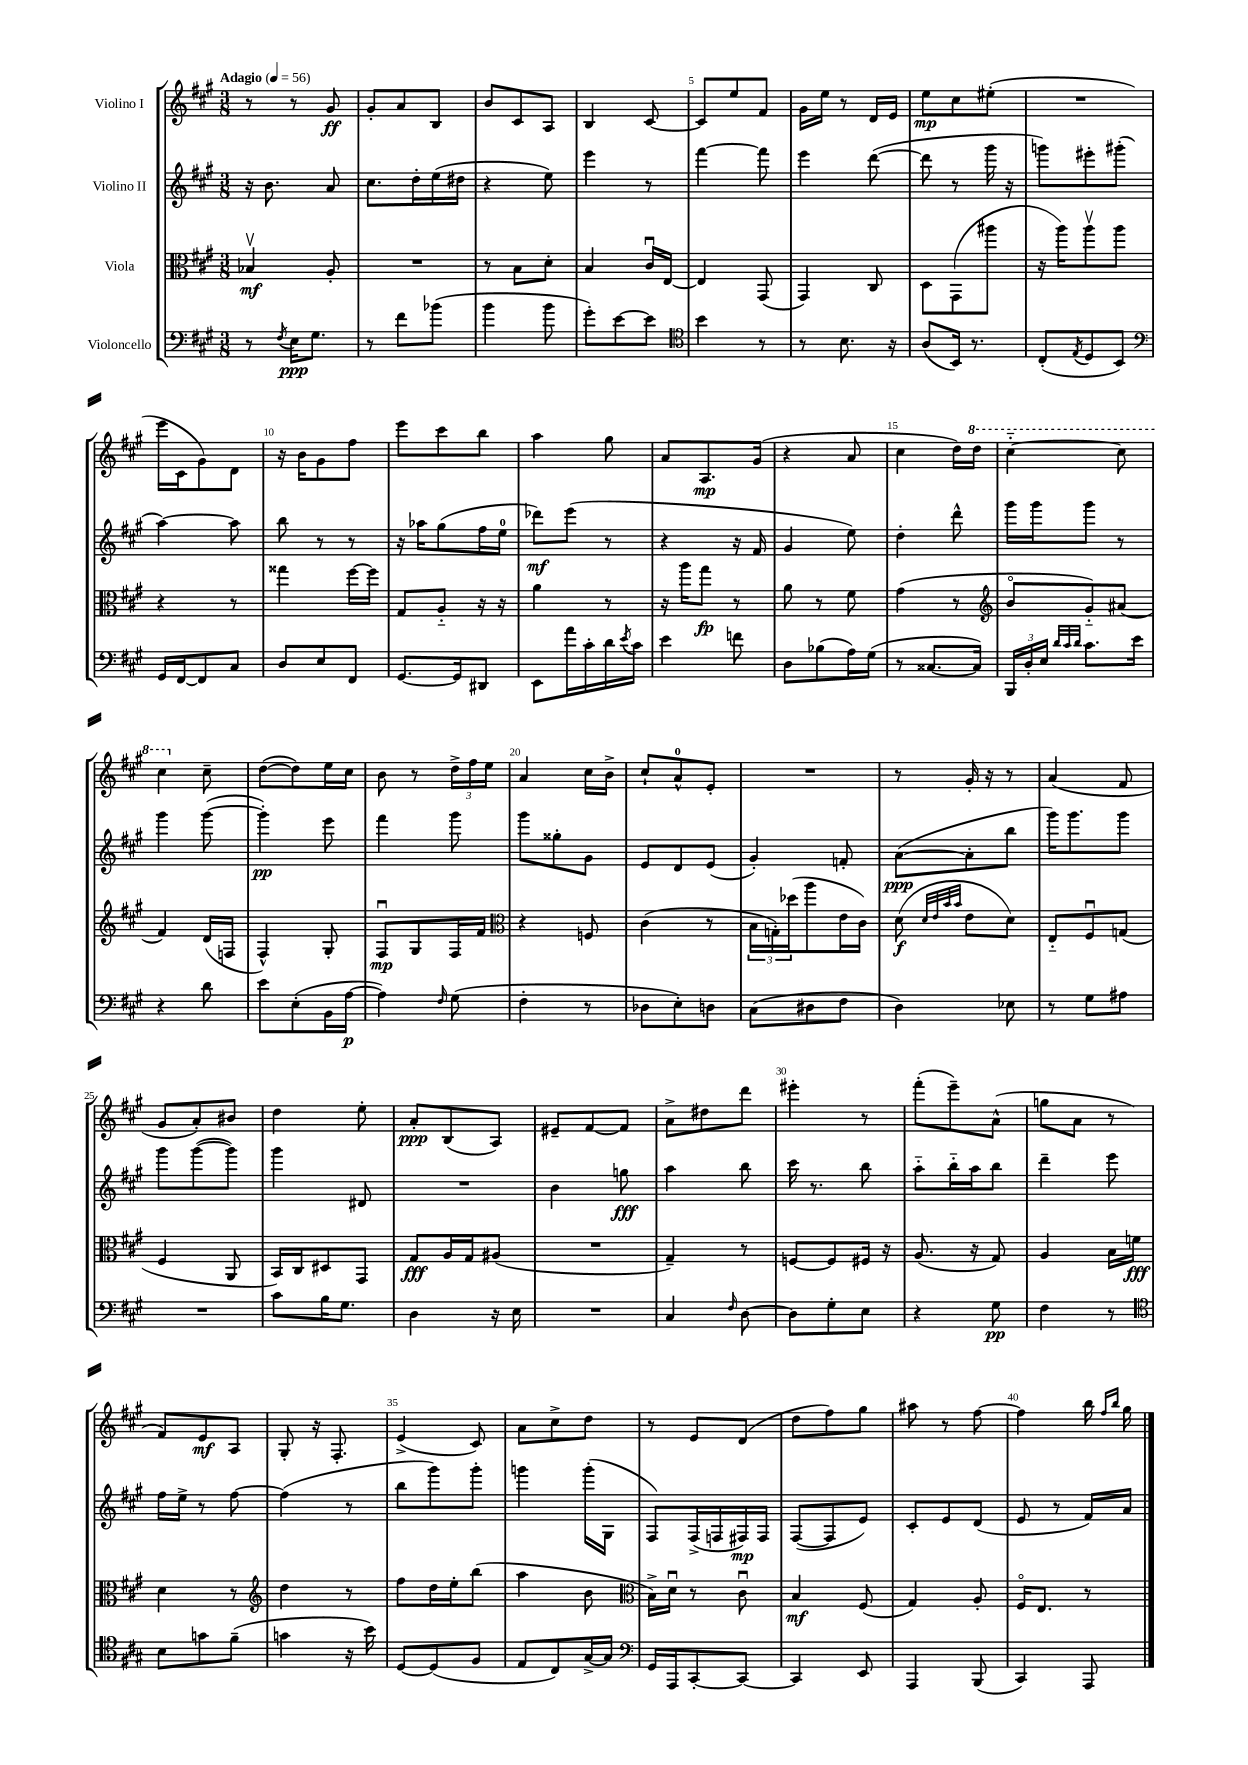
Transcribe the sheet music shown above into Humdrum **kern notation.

**kern	**dynam	**kern	**dynam	**kern	**dynam	**kern	**dynam
*part4	*part4	*part3	*part3	*part2	*part2	*part1	*part1
*staff4	*staff4	*staff3	*staff3	*staff2	*staff2	*staff1	*staff1
*I"Violoncello	*	*I"Viola	*	*I"Violino II	*	*I"Violino I	*
*clefF4	*	*clefC3	*	*clefG2	*	*clefG2	*
*k[f#c#g#]	*	*k[f#c#g#]	*	*k[f#c#g#]	*	*k[f#c#g#]	*
*M3/8	*	*M3/8	*	*M3/8	*	*M3/8	*
*MM56	*	*MM56	*	*MM56	*	*MM56	*
=1	=1	=1	=1	=1	=1	=1	=1
!	!	!	!	!	!	!LO:TX:a:B:t=Adagio	!
8r	.	4B-Xv/	mf	16r	.	8r	.
.	.	.	.	8.b\	.	.	.
8qF#/	.	.	.	.	.	.	.
16E\KL	ppp	.	.	.	.	8r	.
8.G#\J	.	.	.	.	.	.	.
.	.	8A'/	.	8a/	.	8g#/	ff
=2	=2	=2	=2	=2	=2	=2	=2
8r	.	4.r	.	8.cc#\L	.	8g#'/L	.
8f#\L	.	.	.	.	.	8a/	.
.	.	.	.	16dd'\L	.	.	.
(8b-X\J	.	.	.	(16ee\	.	8B/J	.
.	.	.	.	16dd#X\JJ	.	.	.
=3	=3	=3	=3	=3	=3	=3	=3
4b\	.	8r	.	4r	.	8b/L	.
.	.	8B\L	.	.	.	8c#/	.
8b\	.	8d'\J	.	8ee\)	.	8A/J	.
=4	=4	=4	=4	=4	=4	=4	=4
8g#'\L)	.	4B/	.	4eee\	.	4B/	.
[8e\	.	.	.	.	.	.	.
8e\J]	.	16c#u/LL	.	8r	.	[8c#/	.
.	.	[16E/JJ	.	.	.	.	.
=5	=5	=5	=5	=5	=5	=5	=5
*clefC4	*	*	*	*	*	*	*
4b\	.	4E/]	.	[4fff#\	.	8c#/L]	.
.	.	.	.	.	.	8ee/	.
8r	.	(8GG#/	.	8fff#\]	.	8f#/J	.
=6	=6	=6	=6	=6	=6	=6	=6
8r	.	4GG#/)	.	4eee\	.	16g#\LL	.
.	.	.	.	.	.	16ee\JJ	.
8.B\	.	.	.	.	.	8r	.
.	.	8C#/	.	([8ddd\	.	16d/LL	.
16r	.	.	.	.	.	16e/JJ	.
=7	=7	=7	=7	=7	=7	=7	=7
(8A/L	.	8D\L	.	8ddd\]	.	8ee\L	mp
16BB/Jk)	.	(8GG#\	.	8r	.	8cc#\	.
8.r	.	.	.	.	.	.	.
.	.	8aa#X\J	.	16ggg#\	.	(8ee#X'\J	.
.	.	.	.	16r	.	.	.
=8	=8	=8	=8	=8	=8	=8	=8
(8C#'/L	.	16r	.	8gggn\L)	.	4.r	.
.	.	16aa\KL)	.	.	.	.	.
8qE/	.	.	.	.	.	.	.
8D/	.	8aav\	.	8eee#X'\	.	.	.
8BB/J)	.	8aa\J	.	(8ggg#X'\J	.	.	.
!!LO:LB:g=z
=9	=9	=9	=9	=9	=9	=9	=9
*clefF4	*	*	*	*	*	*	*
16GG#/LL	.	4r	.	[4aa\)	.	16eee\LL	.
[16FF#/J	.	.	.	.	.	16c#\J	.
8FF#/]	.	.	.	.	.	8g#\)	.
8C#/J	.	8r	.	8aa\]	.	8d\J	.
=10	=10	=10	=10	=10	=10	=10	=10
8D/L	.	4gg##X\	.	8bb\	.	16r	.
.	.	.	.	.	.	16b\KL	.
8E/	.	.	.	8r	.	8g#\	.
8FF#/J	.	[16ff#\LL	.	8r	.	8ff#\J	.
.	.	16ff#\JJ]	.	.	.	.	.
=11	=11	=11	=11	=11	=11	=11	=11
[8.GG#/L	.	8G#/L	.	16r	.	8eee\L	.
.	.	.	.	16aa-X\KL	.	.	.
.	.	8A/J	.	(8gg#\	.	8ccc#\	.
16GG#/k]	.	.	.	.	.	.	.
8DD#X/J	.	16r	.	16ff#\L	.	8bb\J	.
.	.	16r	.	16ee\JJ	.	.	.
=12	=12	=12	=12	=12	=12	=12	=12
8EE\L	.	4a\	.	8ddd-X\L)	mf	4aa\	.
16a\L	.	.	.	(8eee\J	.	.	.
16c#'\	.	.	.	.	.	.	.
16d\	.	8r	.	8r	.	8gg#\	.
8qe/	.	.	.	.	.	.	.
16c#\JJ	.	.	.	.	.	.	.
=13	=13	=13	=13	=13	=13	=13	=13
4e\	.	16r	.	4r	.	8a/L	.
.	.	16aa\KL	.	.	.	.	.
.	.	8gg#\J	fp	.	.	8.A/	mp
8fn\	.	8r	.	16r	.	.	.
.	.	.	.	16f#/	.	(16g#/Jk	.
=14	=14	=14	=14	=14	=14	=14	=14
8D\L	.	8a\	.	4g#/	.	4r	.
(8B-X\	.	8r	.	.	.	.	.
16A\L)	.	8f#\	.	8ee\)	.	8a/	.
(16G#\JJ	.	.	.	.	.	.	.
=15	=15	=15	=15	=15	=15	=15	=15
8r	.	(4g#\	.	4dd'\	.	4cc#\	.
[8.C##X/L	.	.	.	.	.	.	.
.	.	8r	.	8ddd^^\	.	16dd\LL)	.
*	*	*	*	*	*	*8va	*
16C##/Jk])	.	.	.	.	.	16ddd\JJ	.
=16	=16	=16	=16	=16	=16	=16	=16
*	*	*clefG2	*	*	*	*	*
24BBB/LL	.	8b/L	.	16ggg#\LL	.	[4ccc#\	.
24D'/	.	.	.	.	.	.	.
.	.	.	.	16ggg#\J	.	.	.
24E/JJ	.	.	.	.	.	.	.
32qqd/LLL	.	.	.	.	.	.	.
32qqc#/	.	.	.	.	.	.	.
32qqd/JJJ	.	.	.	.	.	.	.
8.c#\L	.	8g#/)	.	8ggg#\J	.	.	.
.	.	(8a#X/J	.	8r	.	8ccc#\]	.
16e\Jk	.	.	.	.	.	.	.
!!LO:LB:g=z
=17	=17	=17	=17	=17	=17	=17	=17
4r	.	4f#/)	.	4ggg#\	.	4ccc#\	.
*	*	*	*	*	*	*X8va	*
8d\	.	(16d/LL	.	([8ggg#\	.	8cc#~\	.
.	.	16Fn/JJ	.	.	.	.	.
=18	=18	=18	=18	=18	=18	=18	=18
8e\L	.	4F#^^/)	.	4ggg#'\])	pp	([8dd\L	.
(8E'\	.	.	.	.	.	8dd\])	.
16BB\L	.	8G#'/	.	8eee\	.	16ee\L	.
[16A\JJ	p	.	.	.	.	16cc#\JJ	.
=19	=19	=19	=19	=19	=19	=19	=19
4A\])	.	8F#u/L	mp	4fff#\	.	8b\	.
.	.	8G#/	.	.	.	8r	.
16qqF#/	.	.	.	.	.	.	.
(8G#\	.	16F#/L	.	8ggg#\	.	24dd^\LL	.
.	.	.	.	.	.	24ff#\	.
.	.	16f#/JJ	.	.	.	.	.
.	.	.	.	.	.	24ee\JJ	.
=20	=20	=20	=20	=20	=20	=20	=20
*	*	*clefC3	*	*	*	*	*
4F#'\	.	4r	.	8ggg#\L	.	4a/	.
.	.	.	.	8gg##X'\	.	.	.
8r	.	8Fn/	.	8g#\J	.	16cc#\LL	.
.	.	.	.	.	.	16b^\JJ	.
=21	=21	=21	=21	=21	=21	=21	=21
8D-X\L	.	(4c#\	.	8e/L	.	8cc#`/L	.
8E'\)	.	.	.	8d/	.	8a^^/	.
8Dn\J	.	8r	.	(8e/J	.	8e'/J	.
=22	=22	=22	=22	=22	=22	=22	=22
(8C#\L	.	24B\LL	.	4g#'/)	.	4.r	.
.	.	24Gn'\)	.	.	.	.	.
.	.	(24dd-X\J	.	.	.	.	.
8D#X\	.	8aa\	.	.	.	.	.
8F#\J	.	16e\L	.	8fn'/	.	.	.
.	.	16c#\JJ)	.	.	.	.	.
=23	=23	=23	=23	=23	=23	=23	=23
4D\)	.	(8d\	f	([8a\L	ppp	8r	.
.	.	32qqd/LLL	.	.	.	.	.
.	.	32qqe/	.	.	.	.	.
.	.	32qqb/	.	.	.	.	.
.	.	32qqb/JJJ	.	.	.	.	.
.	.	8e\L	.	8a'\]	.	16g#'/	.
.	.	.	.	.	.	16r	.
8E-X\	.	8d\J)	.	8bb\J	.	8r	.
=24	=24	=24	=24	=24	=24	=24	=24
8r	.	8E/L	.	16ggg#\KL)	.	(4a/	.
.	.	.	.	8.ggg#\	.	.	.
8G#\L	.	8F#u/	.	.	.	.	.
8A#X\J	.	(8Gn/J	.	8ggg#\J	.	8f#/	.
!!LO:LB:g=z
=25	=25	=25	=25	=25	=25	=25	=25
4.r	.	4F#/	.	8ggg#\L	.	8g#/L	.
.	.	.	.	([8ggg#\	.	8a'/)	.
.	.	8AA/	.	8ggg#\J])	.	8b#X/J	.
=26	=26	=26	=26	=26	=26	=26	=26
8c#\L	.	16BB/LL)	.	4ggg#\	.	4dd\	.
.	.	16C#/J	.	.	.	.	.
16B\K	.	8D#X/	.	.	.	.	.
8.G#\J	.	.	.	.	.	.	.
.	.	8GG#/J	.	8d#X/	.	8ee'\	.
=27	=27	=27	=27	=27	=27	=27	=27
4D\	.	8G#/L	fff	4.r	.	8a'/L	ppp
.	.	16A/L	.	.	.	(8B/	.
.	.	16G#/J	.	.	.	.	.
16r	.	(8A#X/J	.	.	.	8A/J)	.
16E\	.	.	.	.	.	.	.
=28	=28	=28	=28	=28	=28	=28	=28
4.r	.	4.r	.	4b\	.	8e#X~/L	.
.	.	.	.	.	.	[8f#/	.
.	.	.	.	8ggn\	fff	8f#/J]	.
=29	=29	=29	=29	=29	=29	=29	=29
4C#/	.	4G#~/)	.	4aa\	.	8a^\L	.
.	.	.	.	.	.	8dd#X\	.
16qqF#/	.	.	.	.	.	.	.
[8D\	.	8r	.	8bb\	.	8ddd\J	.
=30	=30	=30	=30	=30	=30	=30	=30
8D\L]	.	[8Fn/L	.	16ccc#\	.	4eee#X'\	.
.	.	.	.	8.r	.	.	.
8G#'\	.	8F/]	.	.	.	.	.
8E\J	.	16F#X/Jk	.	8bb\	.	8r	.
.	.	16r	.	.	.	.	.
=31	=31	=31	=31	=31	=31	=31	=31
4r	.	(8.A/	.	8aa\L	.	(8fff#'\L	.
.	.	.	.	16bb\L	.	8eee~\)	.
.	.	16r	.	16aa\J	.	.	.
8G#\	pp	8G#/)	.	8bb\J	.	(8a^^\J	.
=32	=32	=32	=32	=32	=32	=32	=32
4F#\	.	4A/	.	4ddd~\	.	8ggn\L	.
.	.	.	.	.	.	8a\J	.
8r	.	16B\LL	.	8eee\	.	8r	.
.	.	16fn\JJ	fff	.	.	.	.
!!LO:LB:g=z
=33	=33	=33	=33	=33	=33	=33	=33
*clefC4	*	*	*	*	*	*	*
8B\L	.	4d\	.	16ff#\LL	.	8f#/L)	.
.	.	.	.	16ee^\JJ	.	.	.
8gn\	.	.	.	8r	.	8e/	mf
(8f#~\J	.	8r	.	[8ff#\	.	8A/J	.
=34	=34	=34	=34	=34	=34	=34	=34
*	*	*clefG2	*	*	*	*	*
4gn\	.	4dd\	.	(4ff#\]	.	8G#'/	.
.	.	.	.	.	.	16r	.
.	.	.	.	.	.	8.F#'/	.
16r	.	8r	.	8r	.	.	.
16b\)	.	.	.	.	.	.	.
=35	=35	=35	=35	=35	=35	=35	=35
[8D/L	.	8ff#\L	.	8bb\L	.	(4e^/	.
(8D/]	.	16dd\L	.	8ggg#\)	.	.	.
.	.	16ee'\J	.	.	.	.	.
8F#/J	.	(8bb\J	.	8ggg#'\J	.	8c#/)	.
=36	=36	=36	=36	=36	=36	=36	=36
8E/L	.	4aa\	.	4gggn\	.	8a\L	.
8C#/)	.	.	.	.	.	8cc#^\	.
[16G#^/L	.	8b\	.	(16ggg'\LL	.	8dd\J	.
16G#/JJ]	.	.	.	16G#\JJ	.	.	.
=37	=37	=37	=37	=37	=37	=37	=37
*clefF4	*	*clefC3	*	*	*	*	*
16GG#/LL	.	16B^\LL)	.	8F#/L)	.	8r	.
16AAA/J	.	16du\JJ	.	.	.	.	.
[8CC#'/	.	8r	.	(16F#^/L	.	8e/L	.
.	.	.	.	16Fn/	.	.	.
8CC#/J_	.	8c#u\	.	16F#X/)	mp	(8d/J	.
.	.	.	.	16F#/JJ	.	.	.
=38	=38	=38	=38	=38	=38	=38	=38
4CC#/]	.	4B/	mf	([8F#/L	.	8dd\L	.
.	.	.	.	8F#/]	.	8ff#\)	.
8EE/	.	(8F#/	.	8e/J)	.	8gg#\J	.
=39	=39	=39	=39	=39	=39	=39	=39
4AAA/	.	4G#/)	.	8c#'/L	.	8aa#X\	.
.	.	.	.	8e/	.	8r	.
(8BBB/	.	8A'/	.	(8d/J	.	[8ff#\	.
=40	=40	=40	=40	=40	=40	=40	=40
4CC#/)	.	16F#/KL	.	8e/	.	4ff#\]	.
.	.	8.E/J	.	.	.	.	.
.	.	.	.	8r	.	.	.
8AAA/	.	8r	.	16f#/LL)	.	16bb\	.
.	.	.	.	.	.	16qqff#/LL	.
.	.	.	.	.	.	16qqbb/JJ	.
.	.	.	.	16a/JJ	.	16gg#\	.
==	==	==	==	==	==	==	==
*-	*-	*-	*-	*-	*-	*-	*-
